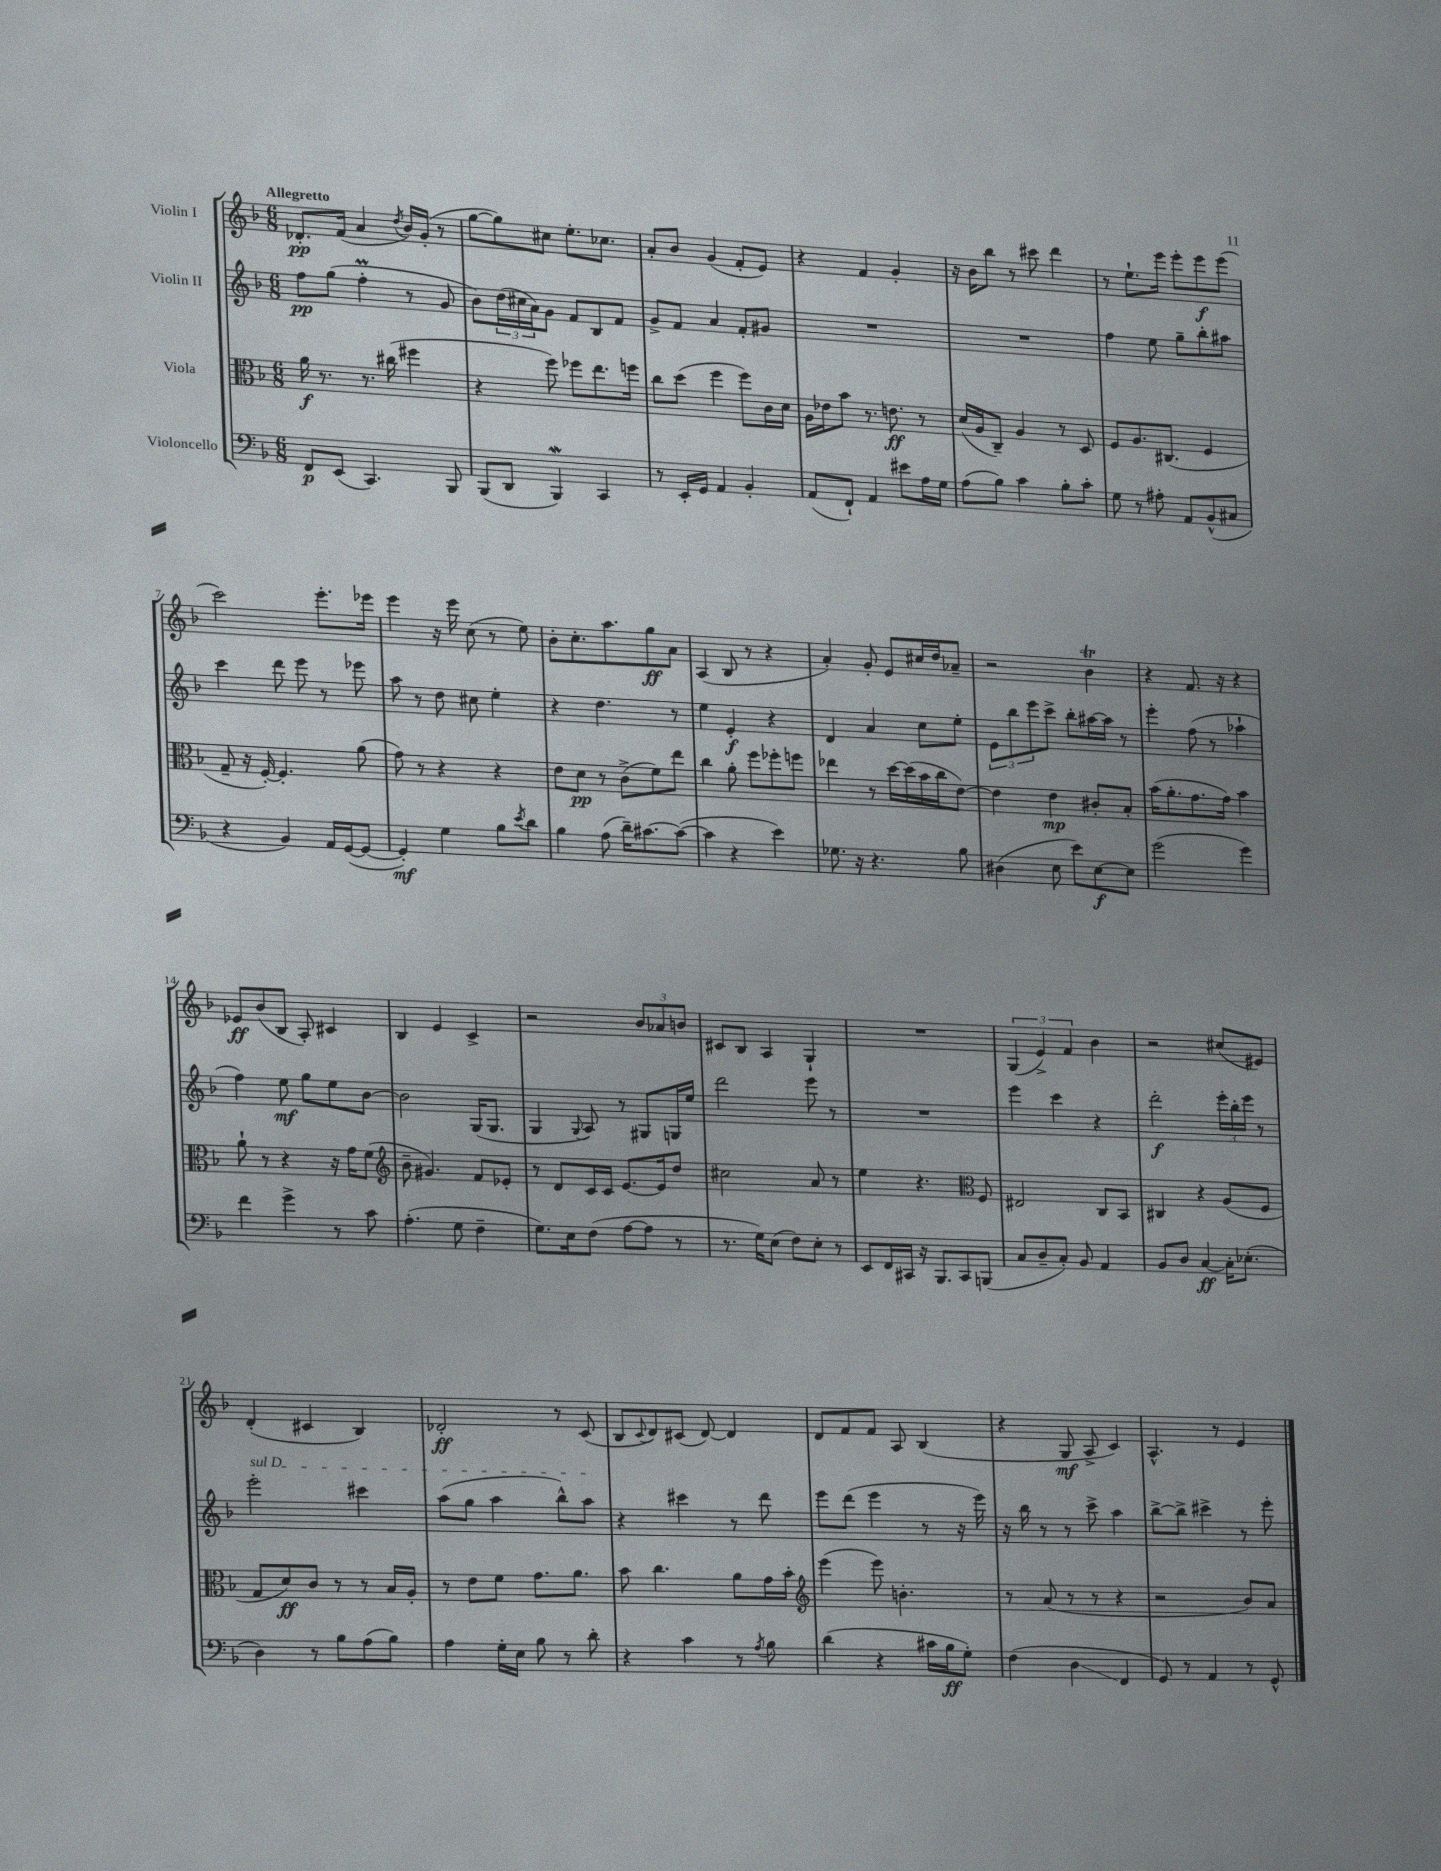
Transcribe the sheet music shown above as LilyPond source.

<<
\new StaffGroup <<
\new Staff = "s0" \with { instrumentName = "Violin I" } {
    \clef treble \key f \major \numericTimeSignature \time 6/8 \tempo "Allegretto"
    des'8.-.\pp f'16( a'4 \acciaccatura { d''8 } bes'16) g'16-.( r8 |
    g''8~ g''8) cis''8 e''8.-. ces''8. |
    a'8-. bes'8 g'4( f'8-. e'8) |
    r4 f'4 g'4-. |
    r16 bes'16 bes''8 r8 cis'''8 d'''4 |
    r8 e''8.-! e'''16 e'''8-. e'''8\f e'''8( |
    c'''2) e'''8.-. ees'''16 |
    e'''4 r16 e'''16 c''8( r8 e''8) |
    bes'8-. c''8.-. a''8. g''8\ff a'8 |
    a4( bes8 r8 r4 |
    a'4-.) g'8-. e'8 cis''16 d''16 aes'8-- |
    r2 bes'4\trill |
    r4 f'8. r16 r4 |
    ees'8\ff bes'8( bes8 a8-.) cis'4 |
    bes4 e'4 c'4-> |
    r2 \tuplet 3/2 { bes'8 aes'8 b'8 } |
    cis'8 bes8 a4 g4-! |
    R2. |
    \tuplet 3/2 { g4( e'4->) f'4 } bes'4 |
    r2 cis''8( eis'8) |
    d'4-.( cis'4 bes4) |
    des'2-.\ff r8 c'8( |
    bes8 \appoggiatura { c'8 } d'8) cis'8( d'8~) d'4 |
    d'8 f'8 f'8 a8 bes4( |
    r4 g8\mf a8-> c'4) |
    a4.-^ r8 e'4 \bar "|." |
}
\new Staff = "s1" \with { instrumentName = "Violin II" } {
    \clef treble \key f \major \numericTimeSignature \time 6/8
    f''8\pp g''8( f''4-.\prall r8 g'8 |
    bes'8) \tuplet 3/2 { d''16( cis''16 a'16) } g'8 f'8 bes8 f'8 |
    g'8-> f'8 a'4 f'8-. gis'8 |
    R2. |
    R2. |
    f''4 e''8 g''8-- bes''8-. ais''8 |
    c'''4 d'''8 e'''8 r8 ees'''8 |
    a''8 r8 d''8 cis''8 e''4-. |
    r4 d''4. r8 |
    e''4 e'4-.\f r4 |
    d'4 a'4 c''8 e''8-. |
    \tuplet 3/2 { e'8 bes''8 e'''8 } c'''8-> bes''8-. ais''16~ ais''16 r8 |
    e'''4-. f''8( r8 aes''4-! |
    f''4) e''8\mf g''8 e''8 bes'8~ |
    bes'2 g16( g8. |
    g4 \appoggiatura { g8 } a8) r8 gis8 g16 e''16 |
    d'''2 e'''8 r8 |
    R2. |
    e'''4 c'''4 r4 |
    d'''2-.\f \tuplet 3/2 { e'''16-. bes''16-. e'''16 } r8 |
    \once \override TextSpanner.bound-details.left.text = \markup { \italic "sul D" } e'''2-.\startTextSpan cis'''4 |
    a''8( g''8 a''4 bes''8-^) a''8\stopTextSpan |
    r4 cis'''4 r8 d'''8 |
    e'''8 d'''8( e'''4 r8 r16 e'''16) |
    r16 bes''16 r8 r8 c'''8-> a''4 |
    bes''8~-> bes''8-> cis'''4-> r8 e'''8-. \bar "|." |
}
\new Staff = "s2" \with { instrumentName = "Viola" } {
    \clef alto \key f \major \numericTimeSignature \time 6/8
    a'16\f r8. r8. cis''16( fis''4 |
    r4 f''8) fes''8 e''8. f''16 |
    c''8 d''8( f''4 f''8) c'16 d'16 |
    a16 ees'16 bes'8 r8. e'8.\ff r8 |
    d'16( a16 c8--) a4 r8 d8 |
    f8 a8. cis8.( f4 |
    g8-- r16 f16~-.) f4.-. a'8( |
    g'8) r8 r4 r4 |
    e'8 d'8\pp r8 c'8->( f'8) e''8 |
    c''4 a'8-. f''8 fes''8-. f''8 |
    ees''4 r8 d''16~ d''16( bes'16 c''16 e'8~) |
    e'4 e'4\mp cis'8-. bes8-. |
    bes'16( a'8.-. g'8. g'16) bes'4 |
    a'8-! r8 r4 r16 g'16 f'8( |
    \clef treble bes'8-- gis'4.) f'8 ees'8-. |
    r8 d'8 c'16 c'16 e'8.~ e'16 d''8 |
    cis''2 a'8 r8 |
    e''4 r4. \clef alto f8 |
    eis2 c8 bes,8 |
    cis4 r4 a8( f8 |
    g8 d'8\ff) c'8 r8 r8 bes16 a16-. |
    r8 e'8 f'8 g'8. a'8. |
    bes'8 c''4. a'8 g'16 bes'16-. |
    \clef treble e'''4( e'''8) b'4.-. |
    r8 a'8( r8 r8 r4 |
    r2 bes'8) a'8 \bar "|." |
}
\new Staff = "s3" \with { instrumentName = "Violoncello" } {
    \clef bass \key f \major \numericTimeSignature \time 6/8
    f,8\p e,8( c,4.) bes,,8 |
    bes,,8( d,8 bes,,4\mordent) c,4 |
    r8 e,16-. g,16 a,4 bes,4-. |
    a,8( f,8-!) a,4 eis'8 a16 g16 |
    a8( bes8) c'4 bes8-. c'8-. |
    g8 r8 ais8-. a,8 bes,8-^( cis8 |
    r4 bes,4) a,16 g,16~( g,8~ |
    g,4-.\mf) g4 bes8 \acciaccatura { e'8 } d'8 |
    bes4 a8( d'16--) cis'8.~ cis'8~( |
    cis'4 r4 e'4) |
    ges8. r16 r4. bes8 |
    dis4( e8 e'8) e8~\f e8 |
    g'2( g'4) |
    f'4 g'4-> r8 c'8 |
    a4.-.( g8 f4-- |
    g8.) e16 f8( a8~ a8 r8 |
    r8. g16) e8( f8) e8-. r8 |
    e,8 f,16 cis,16 r16 bes,,8. cis,8 b,,8( |
    c8 d8-- c8-.) bes,8 a,4 |
    bes,8 d8 c4~\ff c16-. ees8.-.( |
    d4) r8 bes8 a8( bes8) |
    a4 g16-. e16 bes8 r8 d'8-. |
    r4 c'4 r8 \acciaccatura { a8 } bes8 |
    d'4( r4 cis'16 bes16\ff g8-.) |
    f4( d4\glissando f,4 |
    g,8) r8 a,4 r8 g,8-^ \bar "|." |
}
>>
>>
